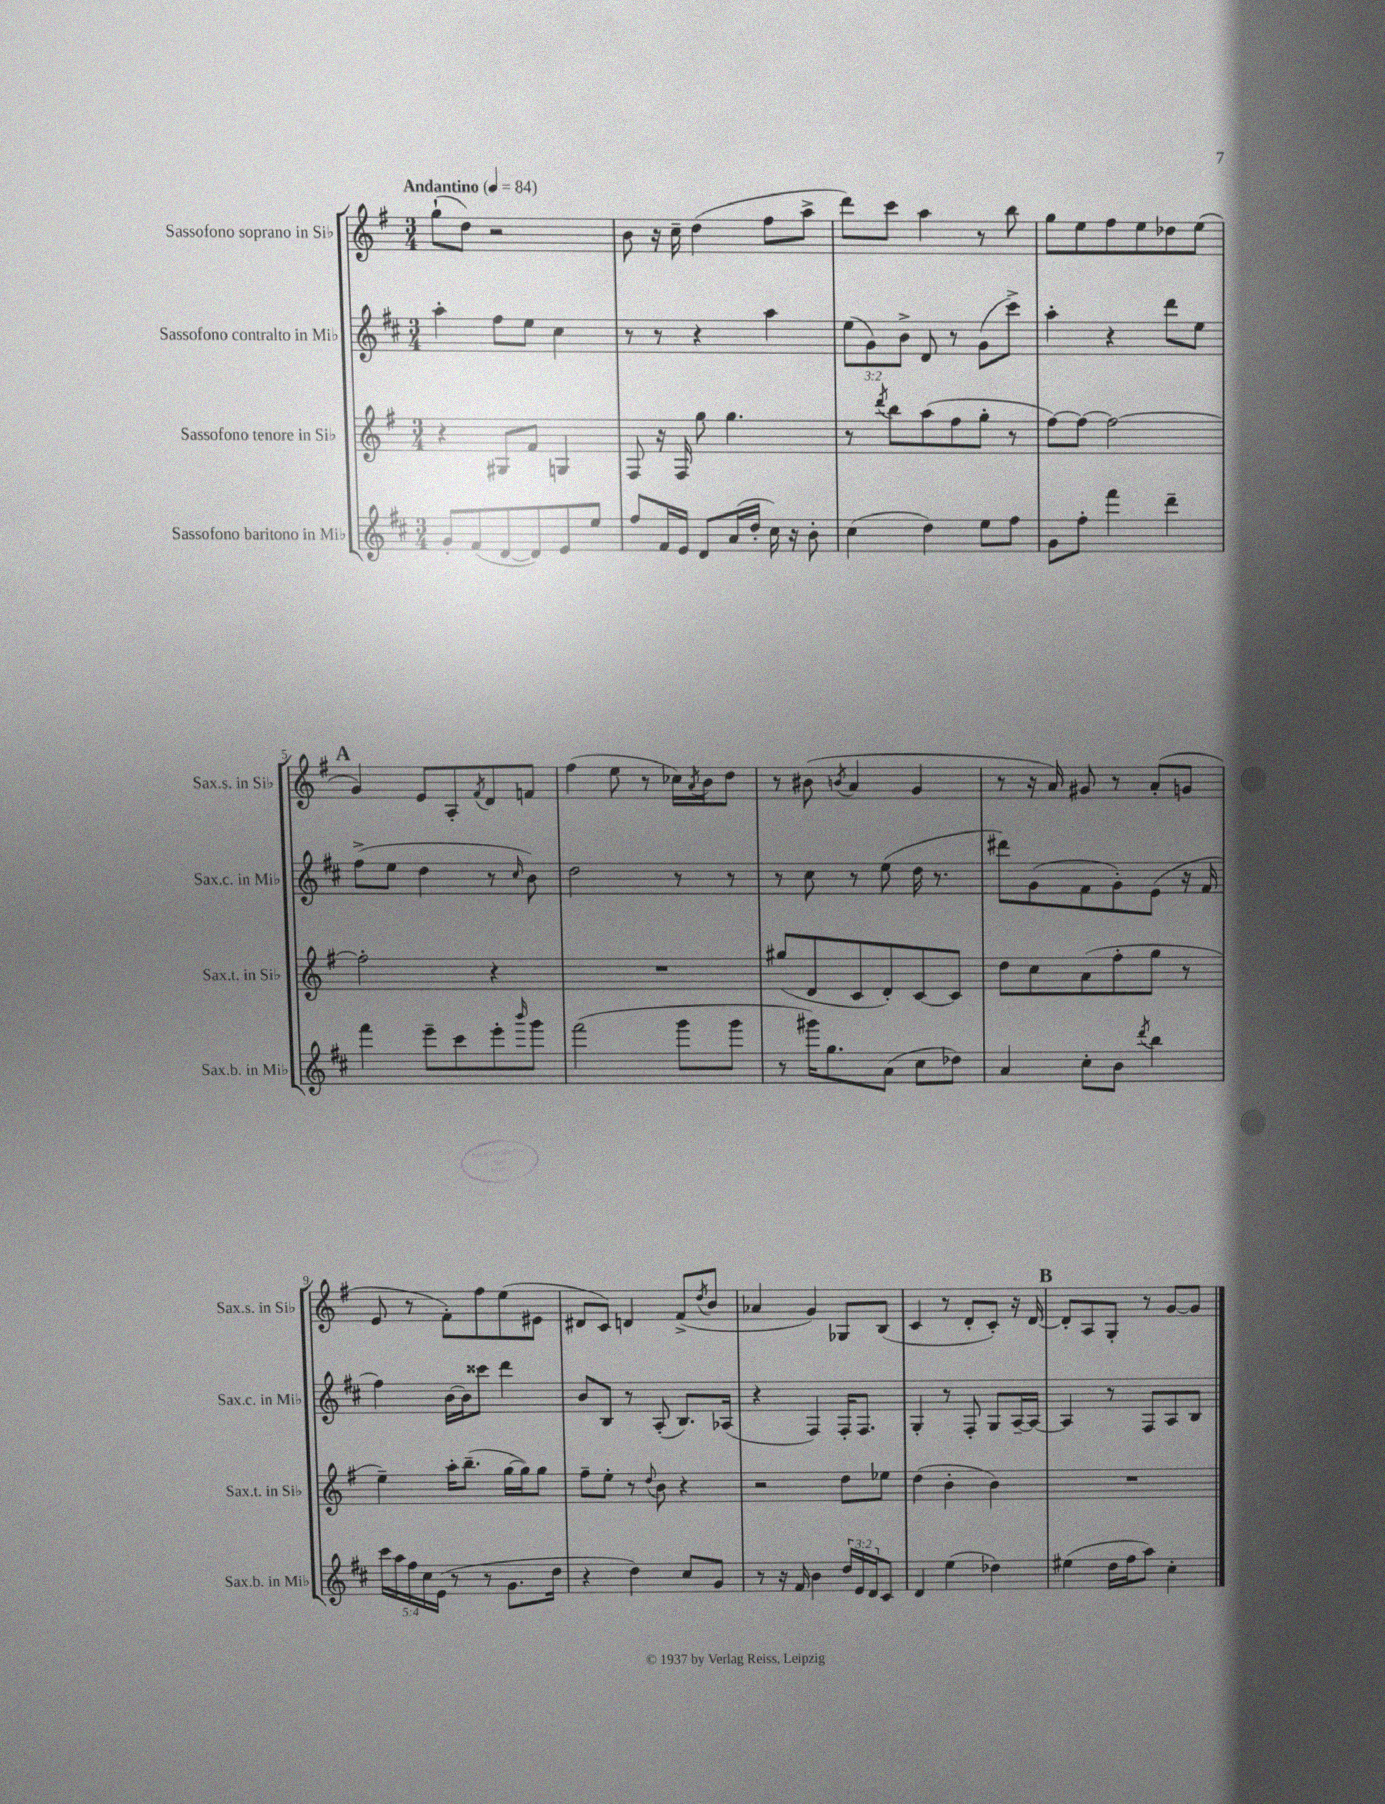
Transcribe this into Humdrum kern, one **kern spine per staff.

**kern	**kern	**kern	**kern
*part4	*part3	*part2	*part1
*staff4	*staff3	*staff2	*staff1
*I"Sassofono baritono in Mi♭	*I"Sassofono tenore in Si♭	*I"Sassofono contralto in Mi♭	*I"Sassofono soprano in Si♭
*I'Sax.b. in Mi♭	*I'Sax.t. in Si♭	*I'Sax.c. in Mi♭	*I'Sax.s. in Si♭
*clefG2	*clefG2	*clefG2	*clefG2
*k[f#c#]	*k[f#]	*k[f#c#]	*k[f#]
*M3/4	*M3/4	*M3/4	*M3/4
*MM84	*MM84	*MM84	*MM84
=1	=1	=1	=1
!	!	!	!LO:TX:a:B:t=Andantino
8g'/L	4r	4aa'\	(8gg`\L
(8f#/	.	.	8dd\J)
[8d/	8G#X/L	8ff#\L	2r
8d/])	8f#/J	8ee\J	.
8e/	4Gn/	4cc#\	.
8ee/J	.	.	.
=2	=2	=2	=2
8ff#/L	8F#/	8r	8b\
16f#/L	16r	8r	16r
16e/JJ	16F#/	.	16cc~\
8d/L	8gg\	4r	(4dd\
(16a/L	4.gg\	.	.
16dd'/JJ	.	.	.
16cc#\)	.	4aa\	8ff#\L
16r	.	.	.
8b'\	.	.	8aa^\J
=3	=3	=3	=3
(4cc#\	8r	(12ee\L	8ddd\L)
.	.	12g\)	.
.	8qddd/	.	.
.	8bb\L	.	8ccc\J
.	.	12b^\J	.
4dd\)	(8aa\	8d/	4aa\
.	8ff#\	8r	.
8ee\L	8gg'\J	(8g\L	8r
8ff#\J	8r	8ccc#^\J)	8bb\
=4	=4	=4	=4
8g\L	[8ff#\L)	4aa'\	8gg\L
8ff#'\J	8ff#\J_	.	8ee\
4fff#\	2ff#\_	4r	8ff#\
.	.	.	8ee\
4ddd~\	.	8ddd\L	8dd-X\
.	.	8ee\J	(8ee\J
!!LO:LB:g=z
!!LO:REH:place=s1:t=A
=5	=5	=5	=5
4fff#\	2ff#'\]	(8ff#^\L	4g/)
.	.	8ee\J	.
8eee~\L	.	4dd\	8e/L
8ccc#\	.	.	8A'/
.	.	.	8qf#/
8eee'\	4r	8r	8d/
16qqbbb/	.	16qqcc#/	.
8ggg\J	.	8b\)	8fn/J
=6	=6	=6	=6
(2fff#\	2.r	2dd\	(4ff#\
.	.	.	8ee\
.	.	.	8r
8ggg\L	.	8r	16cc-X\LL)
.	.	.	8qa/
.	.	.	16b\J
8ggg\J	.	8r	8dd\J
=7	=7	=7	=7
8r	(8gg#X/L	8r	8r
16ggg#X\KL)	8d/	8cc#\	(8b#X\
8.gg\	.	.	.
.	.	.	8qbn/
.	8c/	8r	4a/
(8a\J	8d'/)	(8ee\	.
8cc#\L	[8c/	16dd\	4g/
.	.	8.r	.
8dd-X\J)	8c/J]	.	.
=8	=8	=8	=8
4a/	8dd\L	8ddd#X\L)	8r
.	8cc\	(8g\	16r
.	.	.	16a/)
8cc#'\L	(8a\	8f#\	8g#X/
8b\J	8ff#'\	8g'\)	8r
8qddd/	.	.	.
4bb\	8gg\J	(8e\J	(8a'/L
.	8r	16r	8gn/J
.	.	16f#/	.
!!LO:LB:g=z
=9	=9	=9	=9
20ccc#\LL	4ee~\)	4ff#\)	8e/
20aa\	.	.	.
20ff#\	.	.	.
.	.	.	8r
20cc#\	.	.	.
(20e\JJ	.	.	.
8r	16aa'\KL	[16b\LL	8f#'\L)
.	(8.bb~\J	16b\J]	.
8r	.	8ccc##X\J	8ff#\
8.g\L	[16gg\LL	4ddd\	(8ee\
.	16gg\J])	.	.
.	8gg\J	.	8e#X\J
16dd\Jk	.	.	.
=10	=10	=10	=10
4r	8ff#~\L	8b/L	8d#X/L
.	8ee'\J	8B/J	8c/J)
4dd\)	8r	8r	4dn/
.	8qqdd/	.	.
.	8b\	(8A'/	.
8cc#/L	4r	8.B/L)	(8f#^/L
.	.	.	8qdd/
8g/J	.	.	8b/J
.	.	(16A-X/Jk	.
=11	=11	=11	=11
8r	2r	4r	4a-X/
16r	.	.	.
16f#/	.	.	.
4b\	.	4F#/)	4g/)
24dd/LL	8dd\L	16F#'/KL	8G-X/L
24e/	.	.	.
.	.	8.F#/J	.
24d/J	.	.	.
8c#/J	8ee-X\J	.	(8B/J
=12	=12	=12	=12
4d/	(4dd\	4G'/	4c/
(4ee\	4b'\	8r	8r
.	.	8F#'/	8d'/L
4dd-X\)	4b\)	8G/L	8c'/J)
.	.	[16A~/L	16r
.	.	16A/JJ_	[16d/
!!LO:REH:place=s1:t=B
=13	=13	=13	=13
(4ee#X\	2.r	4A/]	8d'/L]
.	.	.	8A/
16dd\LL	.	8r	8G'/J
16ff#\J	.	.	.
8aa\J)	.	8F#/L	8r
4cc#'\	.	8A/	[8g/L
.	.	8B/J	8g/J]
==	==	==	==
*-	*-	*-	*-
